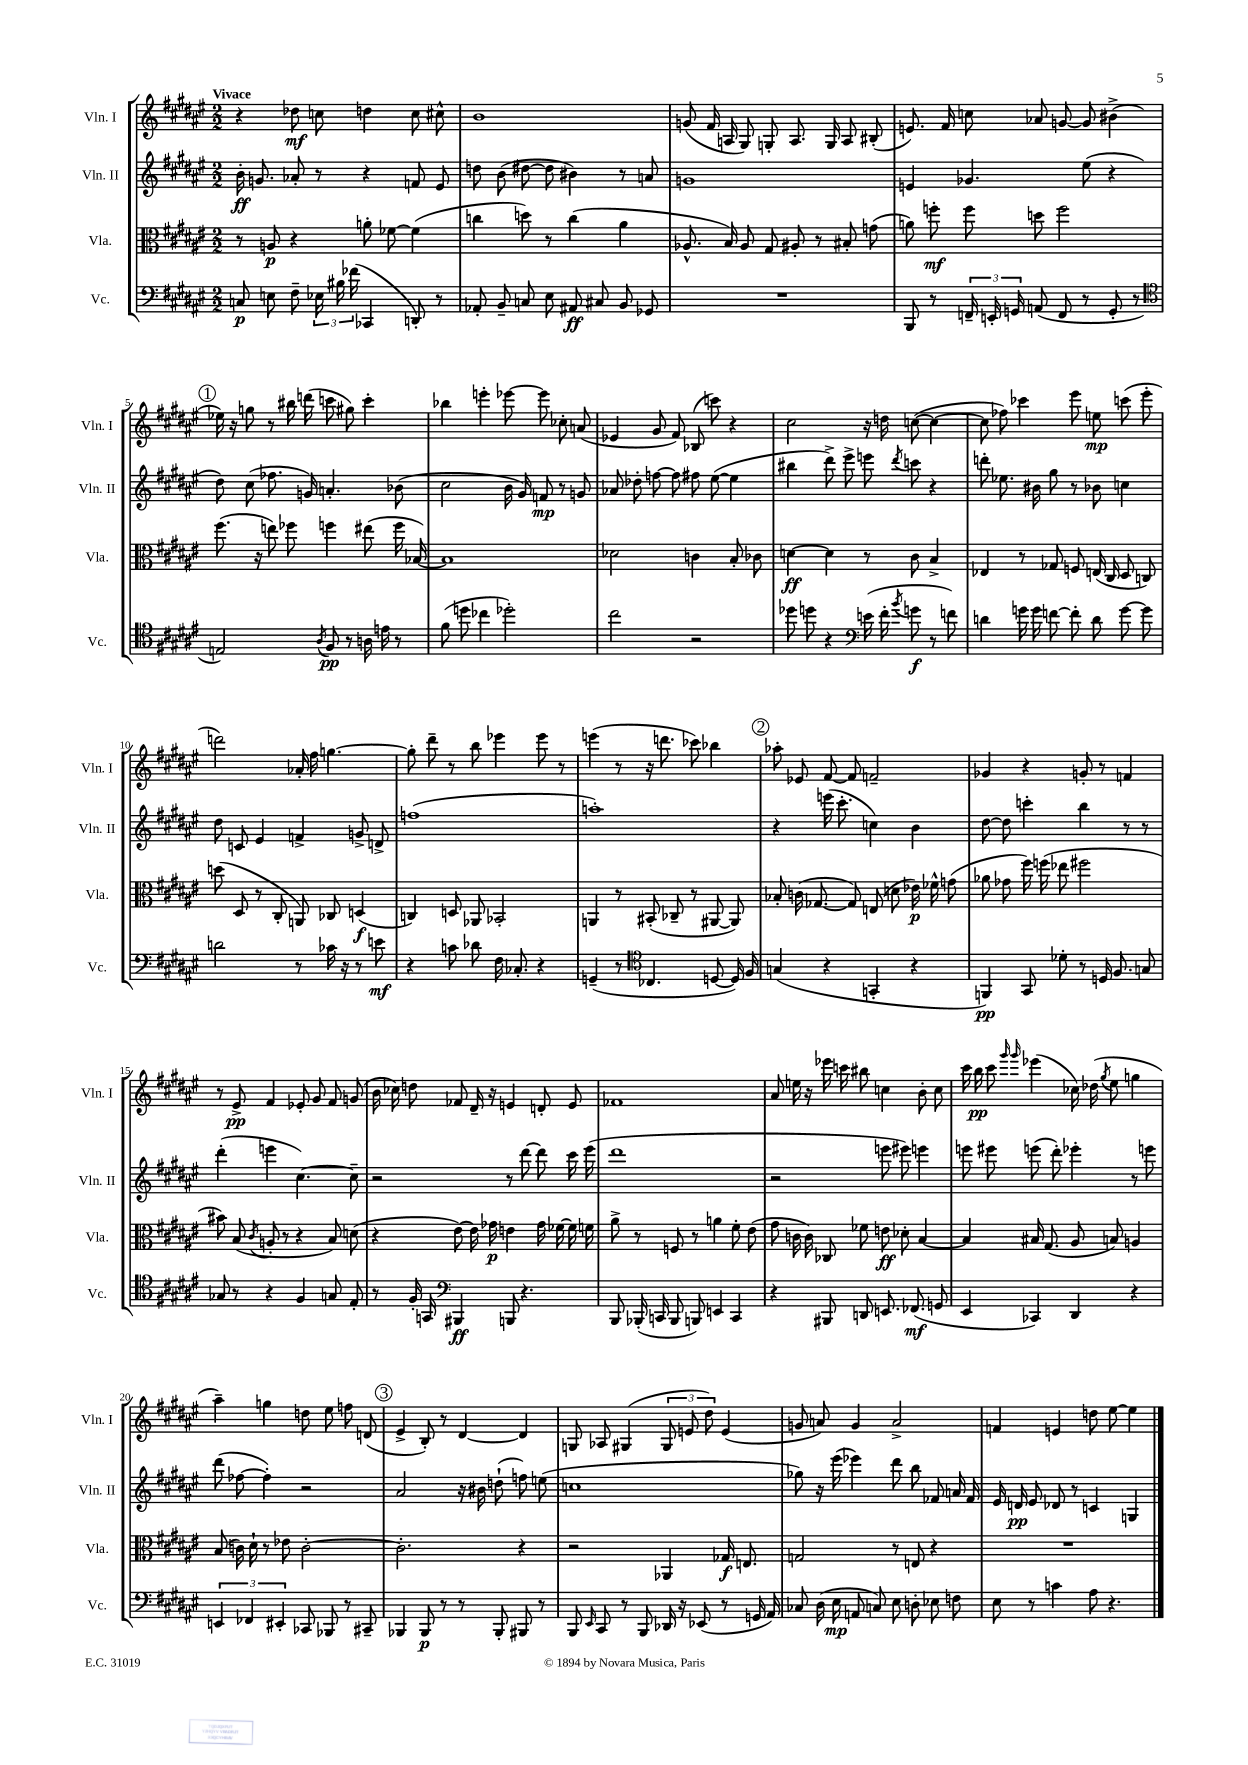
<<
\new StaffGroup <<
\new Staff = "s0" \with { instrumentName = "Vln. I" shortInstrumentName = "Vln. I" } {
    \clef treble \key fis \major \numericTimeSignature \time 2/2 \tempo "Vivace"
    \autoBeamOff r4 des''8\mf c''8 d''4 c''8 cis''8-^ |
    b'1 |
    g'8( fis'16 a16 gis8) g8-. a8. g16 a8 bis8-.( |
    e'8.) fis'16 c''8 aes'8 g'8~ g'8 bis'4->( |
    \mark \markup { \circle "1" } ees''16) r16 g''8 r8 bis''16 d'''16( c'''8 gis''8) c'''4-. |
    bes''4 e'''4-. ees'''8~ ees'''8 ces''8-. a'8( |
    ees'4 gis'8 fis'8) bes8( c'''8) r4 |
    cis''2 r16 d''16 c''8~( c''4~ |
    c''8 fes''8) ces'''4 eis'''8 e''8\mp c'''8( eis'''8-. |
    d'''2) aes'16-. fis''16 g''4.~ |
    g''8-. dis'''8-- r8 b''8 ees'''4 ees'''8 r8 |
    e'''4( r8 r16 d'''8. ces'''8) bes''4 |
    \mark \markup { \circle "2" } aes''8-. ees'8 fis'8~ fis'8 f'2-- |
    ges'4 r4 g'8-. r8 f'4 |
    r8 eis'8->\pp fis'4 ees'8-. gis'8 fis'8 g'8( |
    b'16 ces''16) d''8 fes'8 dis'16-- r16 e'4 d'8-. e'8 |
    fes'1 |
    ais'8 e''16 r16 ees'''16 c'''16 bis''8 c''4 b'8-. c''8 |
    cis'''16 b''16\pp cis'''8 \grace { gis'''16 gis'''16 } ees'''4( ces''16) des''16( \acciaccatura { gis''8 } eis''8 g''4 |
    ais''4--) g''4 d''8 eis''8 f''8 d'8( |
    \mark \markup { \circle "3" } eis'4-> b8-.) r8 dis'4~ dis'4 |
    g8 aes8 gis4( \tuplet 3/2 { gis8 e'8 dis''8) } e'4( |
    g'8 a'8) g'4 a'2-> |
    f'4 e'4 d''8 eis''8~ eis''4 \bar "|." |
}
\new Staff = "s1" \with { instrumentName = "Vln. II" shortInstrumentName = "Vln. II" } {
    \clef treble \key fis \major \numericTimeSignature \time 2/2
    \autoBeamOff b'16-.\ff g'8. aes'8-. r8 r4 f'8 eis'8 |
    d''8 b'8( dis''8~ dis''8 bis'4) r8 a'8 |
    g'1 |
    e'4 ges'4. eis''8( r4 |
    \mark \markup { \circle "1" } dis''8) cis''8( fes''8. g'16) a'4.-. bes'8( |
    cis''2 b'16 gis'16) f'8\mp r8 g'8 |
    aes'8 des''8-. f''8~ f''8 fis''8 eis''8~( eis''4 |
    bis''4 dis'''8->) eis'''8-> e'''8 \acciaccatura { dis'''8 } c'''8 r4 |
    d'''8-. ees''8. bis'16 gis''8 r8 bes'8 c''4 |
    dis''8 c'8 eis'4 f'4-> g'8-> d'8-> |
    f''1( |
    a''1-.) |
    \mark \markup { \circle "2" } r4 e'''16( cis'''8.-. c''4) b'4 |
    dis''8~ dis''8 c'''4-. b''4 r8 r8 |
    dis'''4-.( e'''4 cis''4.~) cis''8-- |
    r2 r8 dis'''8~ dis'''8 cis'''16 eis'''16( |
    dis'''1 |
    r2 e'''8 eis'''8) e'''4 |
    e'''8 eis'''8 e'''8( dis'''8-.) ees'''4-. r8 e'''8 |
    dis'''8( fes''8~ fes''4-.) r2 |
    \mark \markup { \circle "3" } ais'2 r16 bis'16 d''8-!( f''8) e''8( |
    c''1 |
    ges''8) r16 eis'''16( ees'''4) dis'''8 b''8 fes'8 a'16 fes'16 |
    eis'16 d'16\pp eis'8 des'8 r8 c'4 g4 \bar "|." |
}
\new Staff = "s2" \with { instrumentName = "Vla." shortInstrumentName = "Vla." } {
    \clef alto \key fis \major \numericTimeSignature \time 2/2
    \autoBeamOff r8 a8\p r4 a'8-. fes'8~ fes'4( |
    c''4 d''8) r8 c''4( ais'4 |
    aes8.-^ b16) aes8 gis8 ais8-. r8 bis8-. g'8( |
    a'8) f''8-.\mf f''8 d''8 f''2 |
    \mark \markup { \circle "1" } fis''8.( r16 e''8) fes''8 f''4 eis''8( f''16 bes16~) |
    bes1 |
    des'2 c'4 b8-. ces'8 |
    d'4~\ff d'4 r8 cis'8 b4-> |
    ees4 r8 ges8 f8 e16( cis16 dis8 c8) |
    d''8( dis8 r8 cis8-. a,8) ces8 d4\f( |
    c4) d8 aes,8 bes,2-. |
    a,4 r8 bis,8-.( ces8-- r8 ais,8~ ais,8) |
    \mark \markup { \circle "2" } bes8-. c'16( ges8.~ ges8) e8( d'8 ees'16\p) fes'16-^ g'8( |
    aes'8 ges'8 fis''16) f''16( ees''8 fis''2 |
    bis'8) b8( \acciaccatura { cis'8 } a8-. r8 r4 b8) d'8( |
    r4 eis'8~) eis'16 ges'16\p e'4 ges'16 fes'16~ fes'16 f'16 |
    ais'8-> r8 f8 r8 a'4 fis'8-. eis'8( |
    gis'8 c'16 c'16) ces8 fes'8 e'8\ff des'8-. b4~ |
    b4 bis16 gis8.( ais8 b8) a4 |
    b8( c'16) dis'16-! r8 ees'8 c'2~-. |
    \mark \markup { \circle "3" } c'2.-. r4 |
    r2 aes,4 ges16\f e8. |
    g2 r8 e8 r4 |
    R1 \bar "|." |
}
\new Staff = "s3" \with { instrumentName = "Vc." shortInstrumentName = "Vc." } {
    \clef bass \key fis \major \numericTimeSignature \time 2/2
    \autoBeamOff c8\p e8 fis8-- \tuplet 3/2 { ees16 bis16 fes'16( } ces,4 d,8-.) r8 |
    aes,8-. b,8-- c8 eis8 ais,8\ff cis8 b,8 ges,8 |
    R1 |
    b,,8 r8 \tuplet 3/2 { f,16-- e,16-. g,16 } a,8( f,8 r8 g,8-. r8 |
    \mark \markup { \circle "1" } \clef tenor e2) \acciaccatura { ais8 } fis8\pp r8 a16 e'16 r8 |
    fis'8( d''8 ces''4 des''2-.) |
    cis''2 r2 |
    des''8 d''8 r4 \clef bass e'16( fis'16-. \acciaccatura { b'8 } g'8\f r8 f'8) |
    d'4 g'16 g'16 f'8~ f'8-. d'8 g'8~ g'8 |
    d'2 r8 ces'16 r16 r8 e'8\mf |
    r4 c'8 des'8 fis16 ces8.-. r4 |
    g,4--( r8 \clef tenor ces4. d8~ d16) fis16 |
    \mark \markup { \circle "2" } g4( r4 g,4-. r4 |
    f,4\pp) gis,8 des'8-. r8 d16 fis8. g8 |
    ges8 r8 r4 fis4 g8 eis8-. |
    r8 fis16-. g,16 \clef bass bis,,4\ff b,,8 r4. |
    b,,8 bes,,16-.( c,16 bes,,8 b,,8) e,4 c,4 |
    r4 bis,,8 d,8 e,8. fes,8.\mf( g,8 |
    eis,4 ces,4) dis,4 r4 |
    \tuplet 3/2 { e,4 fes,4 eis,4-. } ces,8 bes,,8 r8 cis,8-- |
    \mark \markup { \circle "3" } bes,,4 bes,,8\p r8 r8 bes,,8-. bis,,8 r8 |
    b,,8 \grace { eis,16 } cis,8 r8 b,,8 des,16 r16 ees,8( r8 g,16 ais,16) |
    ces8 dis16( eis16\mp a,8 c8) eis8 d8-. ees8 f8 |
    eis8 r8 c'4 ais8 r4. \bar "|." |
}
>>
>>
